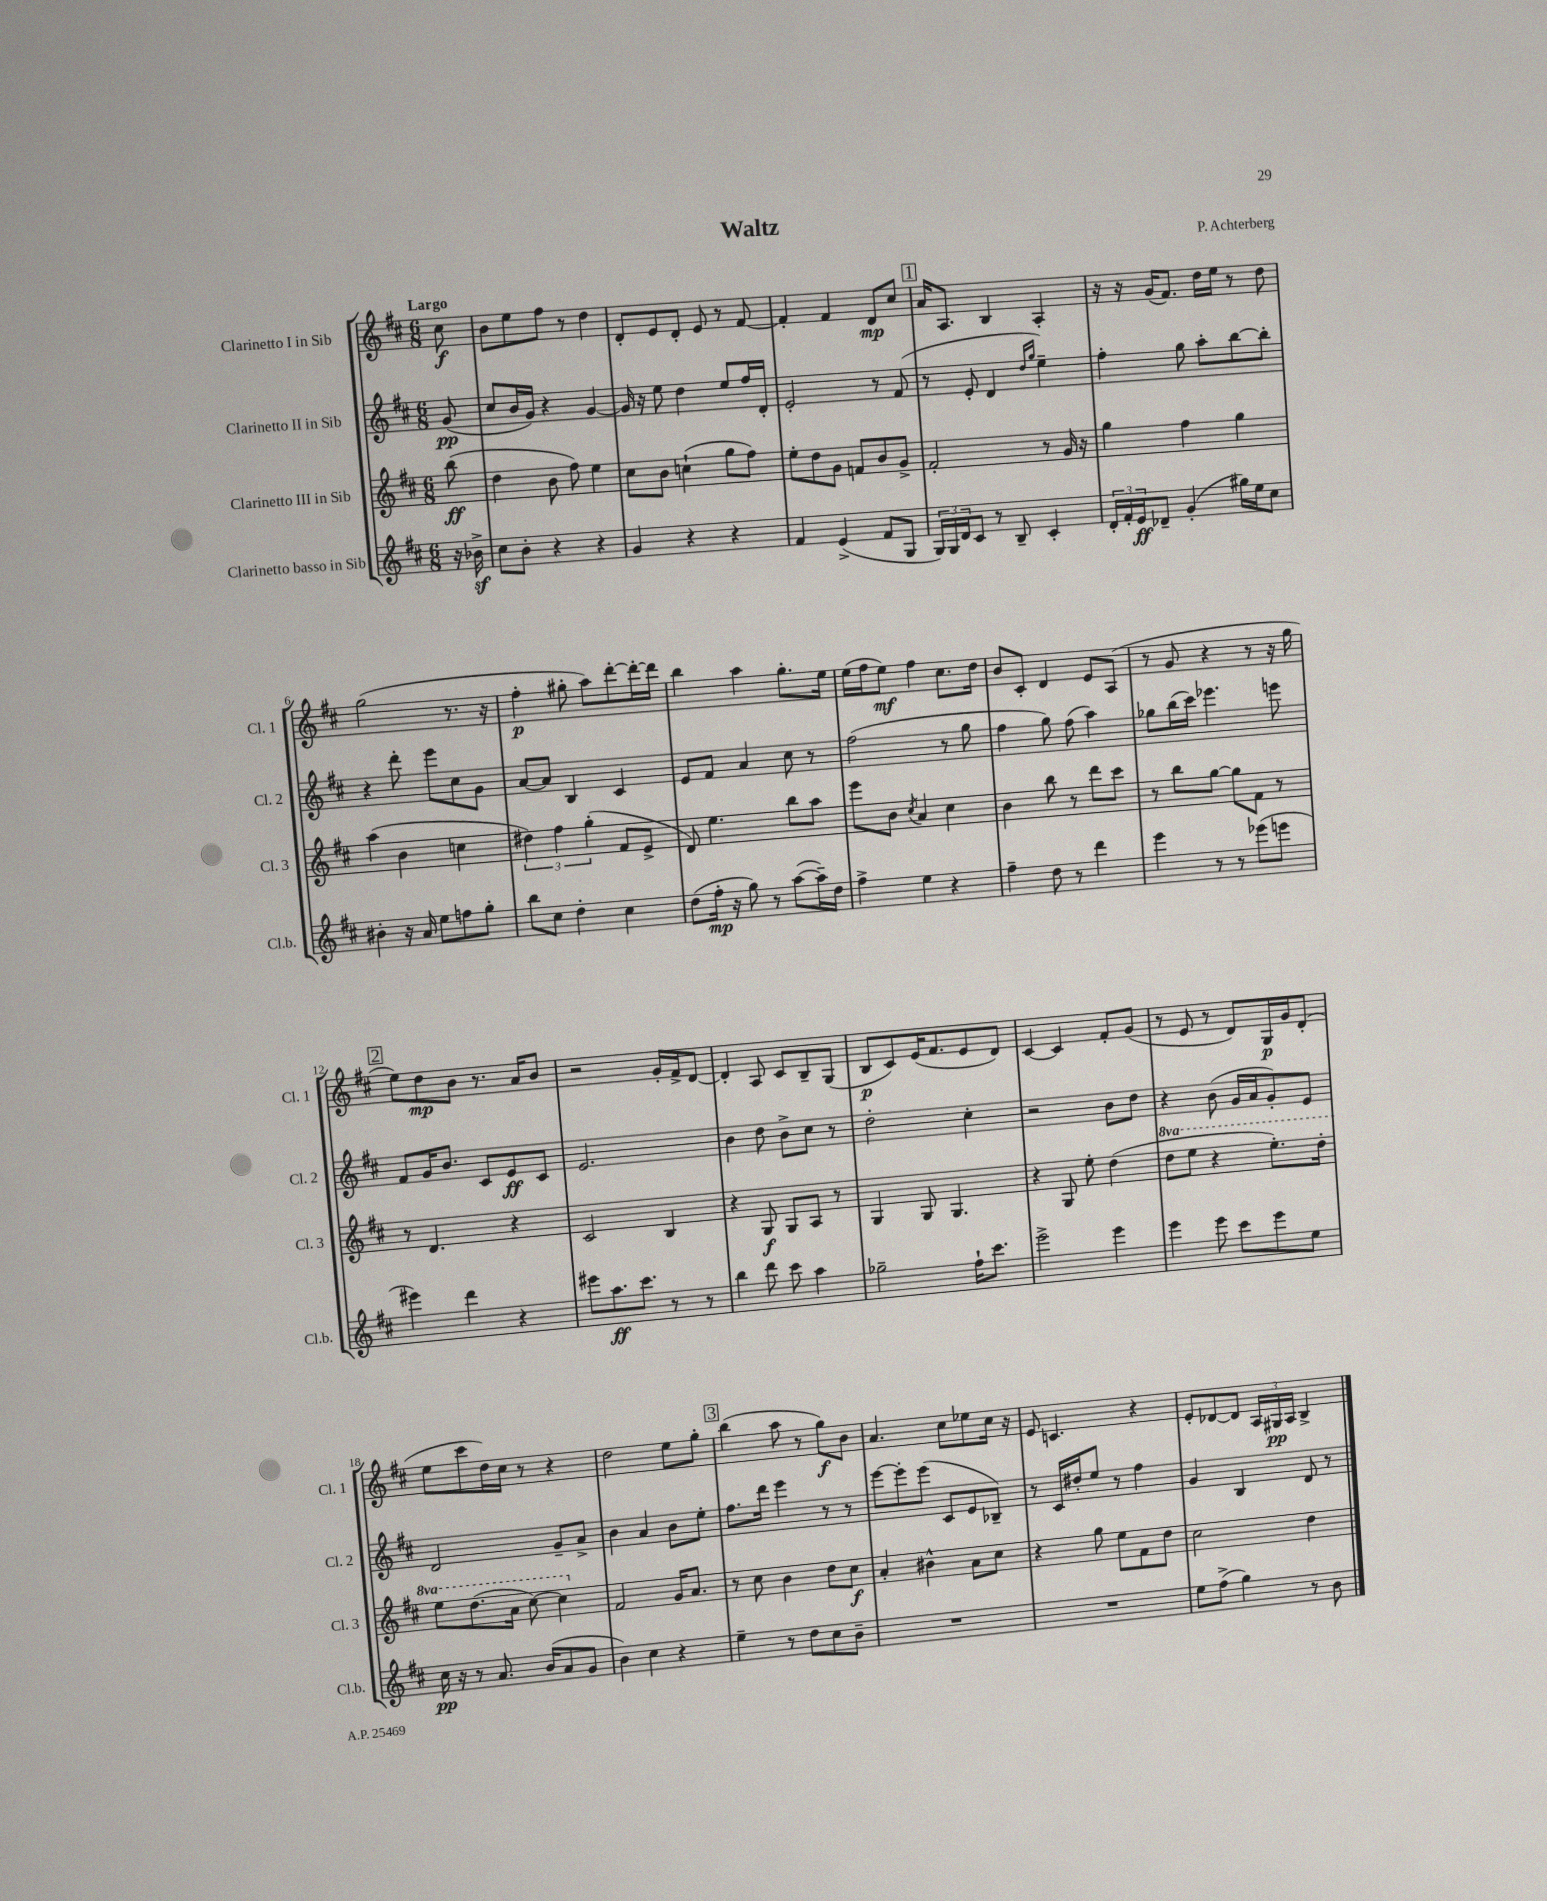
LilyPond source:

\header { title = "Waltz" composer = "P. Achterberg" }
<<
\new StaffGroup <<
\new Staff = "s0" \with { instrumentName = "Clarinetto I in Sib" shortInstrumentName = "Cl. 1" } {
    \clef treble \key d \major \numericTimeSignature \time 6/8 \partial 8 \tempo "Largo"
    cis''8\f |
    b'8 e''8 fis''8 r8 d''4 |
    d'8-. e'8 d'8-. e'8 r8 fis'8~ |
    fis'4-. fis'4 d'8\mp cis''8 |
    \mark \markup { \box "1" } a'16 a8. b4 a4-. |
    r16 r16 g'16( fis'8.) d''16 e''16 r8 d''8 |
    g''2( r8. r16 |
    fis''4-.\p gis''8-. a''8) d'''8~-. d'''16~-. d'''16 |
    b''4 a''4 g''8.-. e''16 |
    e''16( fis''16 e''8\mf) fis''4 cis''8. d''16 |
    b'8 cis'8-. d'4 e'8 a8( |
    r8 g'8 r4 r8 r16 g''16 |
    \mark \markup { \box "2" } e''8) d''8\mp b'8 r8. a'16 b'8 |
    r2 g'16-. fis'16-> d'8~ |
    d'4-. a8 cis'8 b8-- g8( |
    b8\p cis'8) e'16( fis'8. e'8 d'8) |
    cis'4~ cis'4 fis'8-. g'8( |
    r8 e'8 r8 d'8) g16\p g'16 d'8-.( |
    e''8 cis'''8 d''16) cis''16 r8 r4 |
    d''2 e''8 g''8-. |
    \mark \markup { \box "3" } b''4( a''8 r8 g''8\f) b'8 |
    a'4. cis''8 ees''8 cis''16 r16 |
    e'8 c'4. r4 |
    e'8-. des'8~ des'8 \tuplet 3/2 { a16 gis16\pp a16 } b4-> \bar "|." |
}
\new Staff = "s1" \with { instrumentName = "Clarinetto II in Sib" shortInstrumentName = "Cl. 2" } {
    \clef treble \key d \major \numericTimeSignature \time 6/8 \partial 8
    g'8\pp( |
    cis''8 b'16 g'16) r4 g'4~ |
    g'16 r16 e''8 d''4 e''8 fis''16 d'16-. |
    e'2-. r8 fis'8( |
    \mark \markup { \box "1" } r8 e'8-. d'4 \grace { d''16 g''16 } e''4--) |
    fis''4-. g''8 a''8-. b''8~ b''8-. |
    r4 d'''8-. e'''8 cis''8 g'8 |
    a'8~ a'8 b4 cis'4 |
    e'8 fis'8 a'4 cis''8 r8 |
    fis''2( r8 g''8 |
    fis''4 g''8) fis''8( a''4) |
    ges''8 b''16( cis'''16) ees'''4. e'''8 |
    \mark \markup { \box "2" } fis'8 g'16 b'8. cis'8 e'8\ff cis'8 |
    e'2. |
    b'4 d''8 b'8-> cis''8 r8 |
    d''2-. cis''4-. |
    r2 b'8 d''8 |
    r4 b'8( g'16 a'16 g'8-.) e'8 |
    d'2 g'8-- a'8-> |
    b'4 a'4 b'8 e''8-. |
    \mark \markup { \box "3" } fis''8. d'''16 e'''4 r8 r8 |
    e'''8~ e'''8-. e'''8( cis'8 e'8 bes8--) |
    r8 cis'16 dis''16-. e''8 r8 fis''4 |
    g'4 b4 d'8 r8 \bar "|." |
}
\new Staff = "s2" \with { instrumentName = "Clarinetto III in Sib" shortInstrumentName = "Cl. 3" } {
    \clef treble \key d \major \numericTimeSignature \time 6/8 \set Staff.ottavationMarkups = #ottavation-simple-ordinals \partial 8
    b''8\ff( |
    d''4 b'8 fis''8) e''4 |
    cis''8 b'8 c''4-!( g''8 fis''8) |
    e''8-. d''8 g'8 f'8 b'8 g'8-> |
    \mark \markup { \box "1" } fis'2-. r8 g'16 r16 |
    g''4 fis''4 g''4 |
    a''4( b'4 c''4 |
    \tuplet 3/2 { dis''4) fis''4 g''4-.( } fis'8 e'8-> |
    d'8) e''4. b''8 a''8 |
    e'''8 b'8 \acciaccatura { cis''8 } a'4 cis''4 |
    b'4 b''8 r8 d'''8 cis'''8 |
    r8 b''8 g''8~ g''8 fis'8 r8 |
    \mark \markup { \box "2" } r8 d'4. r4 |
    cis'2 b4 |
    r4 g8\f g8 a8 r8 |
    g4 g8 g4. |
    r4 g8 e''8-. d''4( |
    \ottava #1 d'''8 e'''8 r4 e'''8.-.) d'''16-. |
    e'''8 d'''8.( a''16 cis'''8~) cis'''4 \ottava #0 |
    fis'2 g'16 a'8. |
    \mark \markup { \box "3" } r8 cis''8 b'4 d''8 cis''8\f |
    a'4-. bis'4-^ a'8 cis''8 |
    r4 g''8 e''8 fis'8 d''8 |
    cis''2 d''4 \bar "|." |
}
\new Staff = "s3" \with { instrumentName = "Clarinetto basso in Sib" shortInstrumentName = "Cl.b." } {
    \clef treble \key d \major \numericTimeSignature \time 6/8 \partial 8
    r16 bes'16->\sf |
    cis''8 b'8-. r4 r4 |
    g'4 r4 r4 |
    fis'4 e'4->( fis'8 g8 |
    \mark \markup { \box "1" } \tuplet 3/2 { g16) g16 d'16 } cis'8 r8 b8-- cis'4-. |
    \tuplet 3/2 { d'16-. fis'16-. e'16\ff } des'8-- g'4-.( gis''16) e''16 cis''8 |
    bis'4-. r16 a'16 e''8 f''8 g''8-. |
    b''8 cis''8 d''4-. cis''4 |
    d''8( fis''16-.\mp r16 g''8) r8 a''8~( a''16--) d''16 |
    fis''4-> e''4 r4 |
    fis''4-- d''8 r8 d'''4 |
    e'''4 r8 r8 ees'''8( e'''8 |
    \mark \markup { \box "2" } eis'''4) d'''4 r4 |
    eis'''8 a''8.\ff cis'''8. r8 r8 |
    b''4 d'''8 cis'''8 a''4 |
    ges''2-- fis''16-! cis'''8. |
    e'''2-> e'''4 |
    e'''4 e'''8 cis'''8 e'''8 e''8 |
    cis''16\pp r16 r8 a'8. b'16( a'8 g'8 |
    b'4) cis''4 r4 |
    \mark \markup { \box "3" } e''4-- r8 d''8 cis''8 b'8-- |
    R2. |
    R2. |
    e''8 fis''8->( g''4) r8 b'8 \bar "|." |
}
>>
>>
